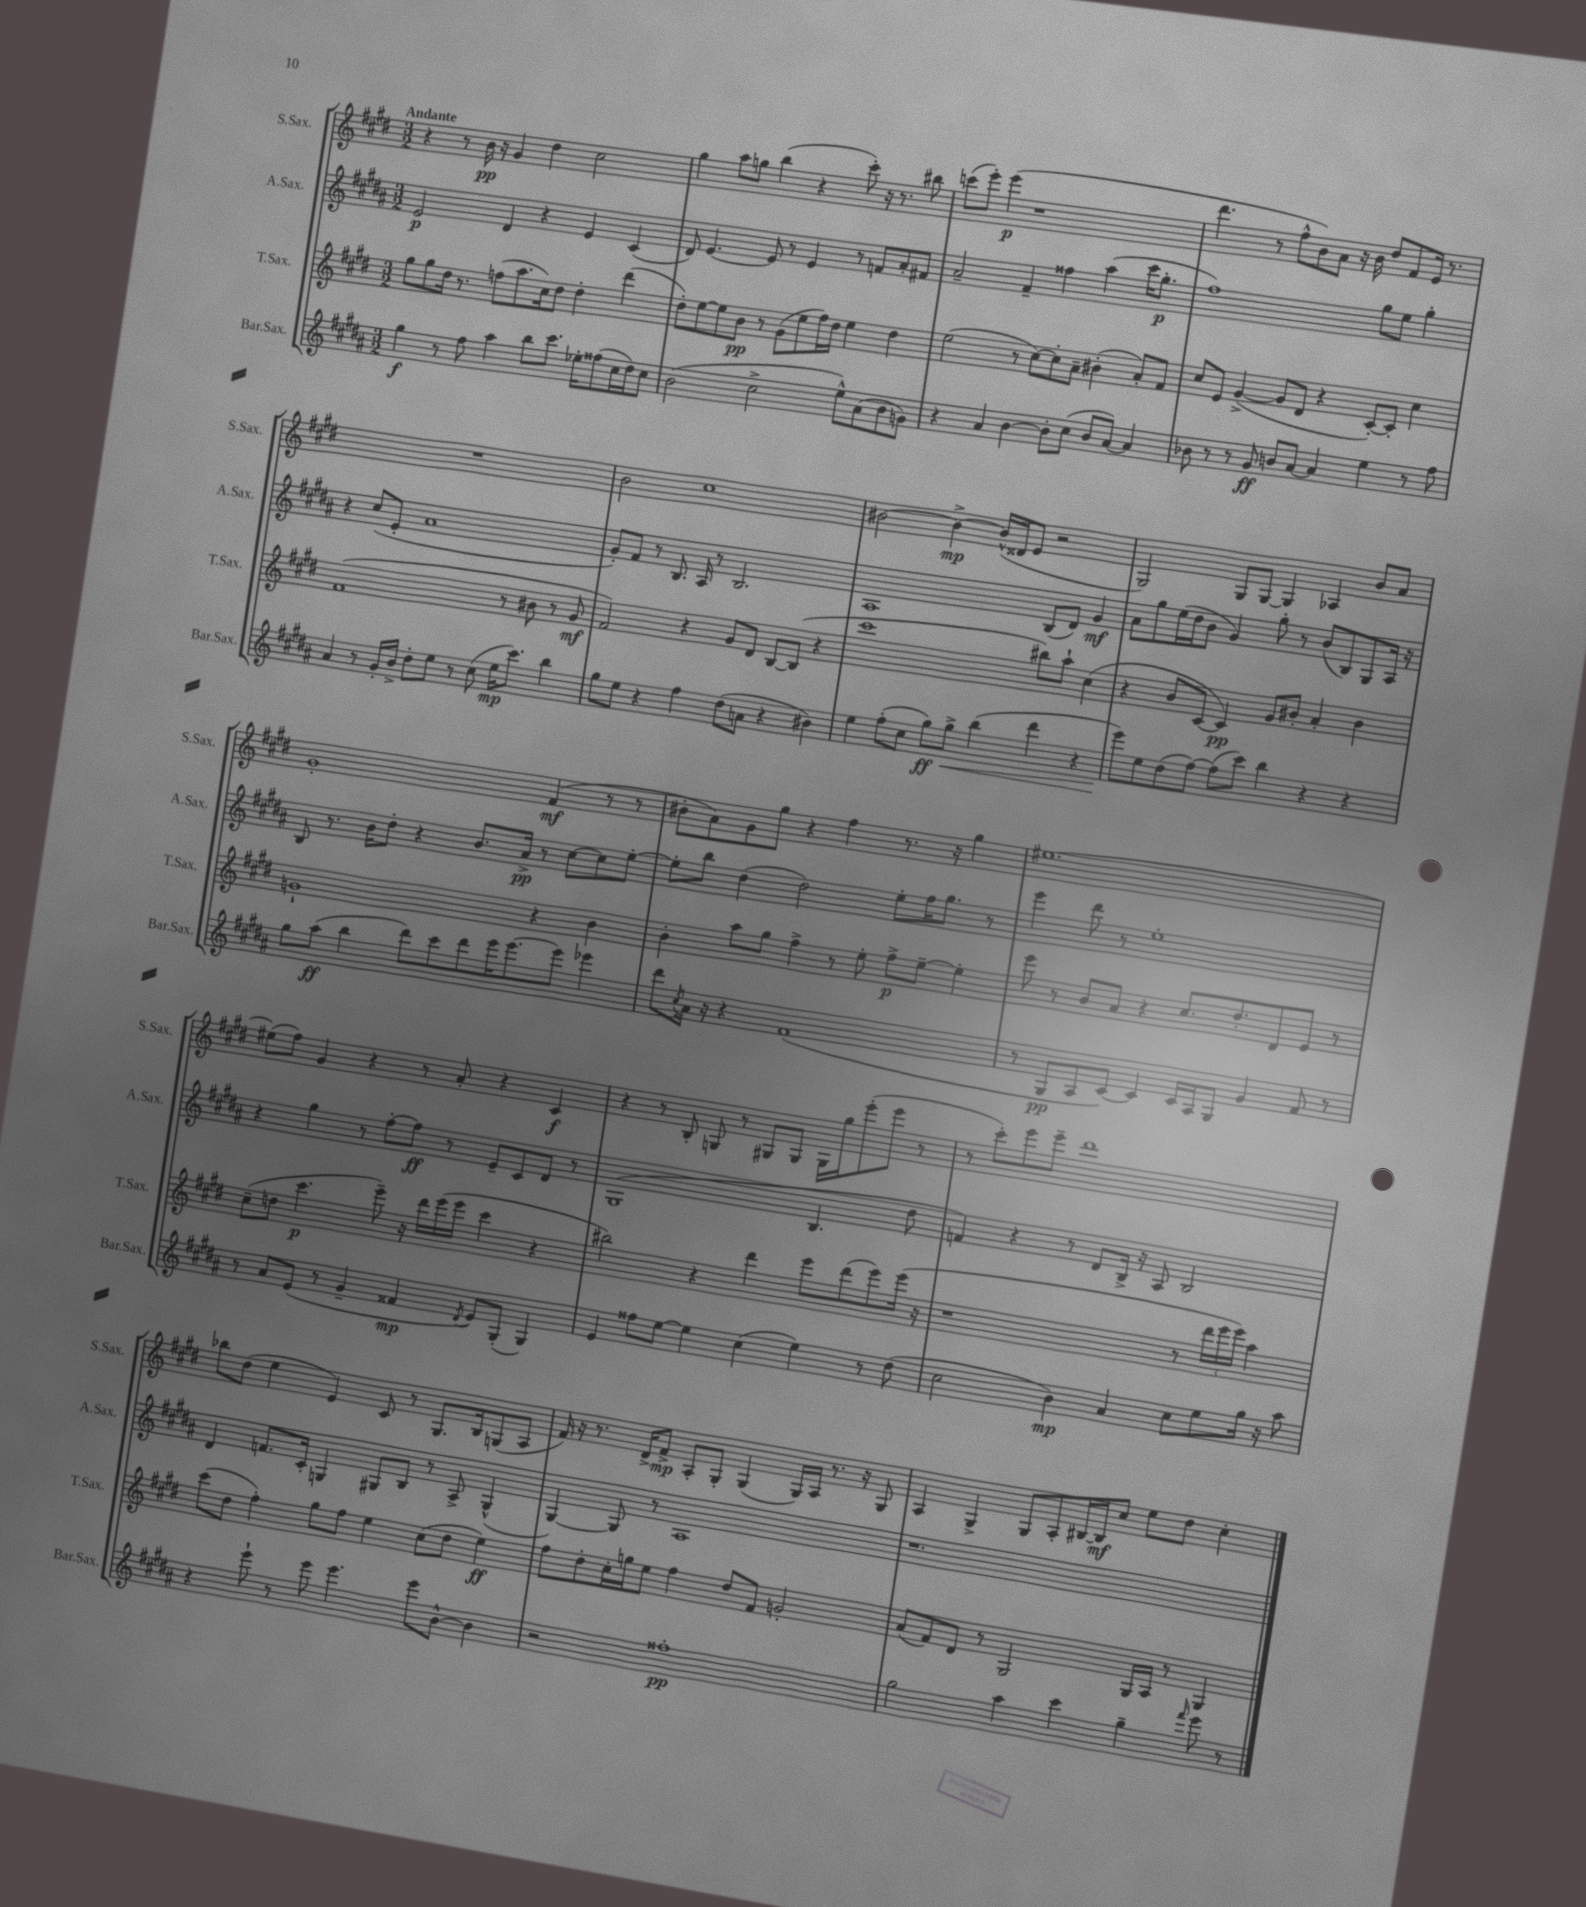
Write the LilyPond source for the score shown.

<<
\new StaffGroup <<
\new Staff = "s0" \with { instrumentName = "S.Sax." shortInstrumentName = "S.Sax." } {
    \clef treble \key e \major \numericTimeSignature \time 3/2 \tempo "Andante"
    r4 r8 b'16\pp r16 gis'4 dis''4 cis''2 |
    gis''4 a''8 g''8 b''4( r4 cis'''8-.) r16 r8. bis''8 |
    c'''8( e'''8-.) e'''4\p( r1 |
    dis'''4. r8 fis''8-^ b'8) a'8 r16 b'16 dis''8 fis'8 e'16 r8. |
    R1. |
    b'2 cis''1 |
    bis'2~ bis'4~->\mp bis'16-^( disis'16 e'8 r2 |
    gis2) gis8 gis8~ gis4 aes4 b'8 a'8 |
    gis'1-. fis'4\mf( r8 r8 |
    bis'8-. a'8) gis'8 gis''8 r4 fis''4 r8. r16 gis''4 |
    eis''1.~ |
    eis''8( fis''8) gis'4 r4 r8 a'8-. r4 cis'4\f |
    r4 r8 b8-. g8 r8 gis8 gis8 gis16 gis''16 e'''8-.( e'''8 r8 |
    r8 cis'''8-.) e'''8 e'''8-- dis'''1 |
    bes''8 dis''8( e''4 e'4) cis'8 r8 gis8. b16 g8( a8 |
    fis'16) r16 r8. dis'16-> fis'8->\mp a8-. gis8-. gis4( gis16) a16 r8. r16 gis8 |
    a4 gis4-> gis8 a8-. bis16~ bis16\mf cis''8 e''8 dis''8 cis''4-. \bar "|." |
}
\new Staff = "s1" \with { instrumentName = "A.Sax." shortInstrumentName = "A.Sax." } {
    \clef treble \key b \major \numericTimeSignature \time 3/2
    e'2\p dis'4 r4 e'4 cis'4( |
    dis'8) e'4.~ e'8 r8 e'4 r8 f'8 ais'8-. fis'8 |
    ais'2-- fis'4-- fisis''4 ais''4( cis'''16 gis''8.-.\p |
    fis''1) gis''8 e''8 gis''4-. |
    r4 cis''8( e'8-. ais'1 |
    gis'8-.) fis'8 r8 b8. ais16 r8 b2. |
    ais1 b8( dis'8) gis'4\mf |
    ais'8 gis''8 e''16( dis''16 b'8 gis'4) gis''8-. r8 b'8( b8) gis8 ais16 r16 |
    b8 r8. b'16 dis''8-. r4 b'8. ais'16->\pp r8 cis''8~ cis''8 e''8~-. |
    e''8-. b''8 dis''4( dis''2) e''8-. fis''16 gis''8. r8 |
    e'''4 dis'''8 r8 e''1-. |
    r4 gis''4 r8 fis''8~-. fis''8\ff r8 e'8-- cis'8 dis'8 r8 |
    gis1( b4. dis''8 |
    f'4) r4 r8 dis'8 b16-> r16 ais8 b2 |
    dis'4 f'8. cis'16-. g4 gis8 b8 r8 ais8-> gis4-^( |
    gis4~) gis8 r8 ais1 |
    r1. \bar "|." |
}
\new Staff = "s2" \with { instrumentName = "T.Sax." shortInstrumentName = "T.Sax." } {
    \clef treble \key e \major \numericTimeSignature \time 3/2
    gis''8 gis''8 dis''16 r8. f''8( a''8. cis''16) dis''8 dis''4-. dis'''4( |
    dis''8-.) e''8~ e''8 b'8\pp r8 gis'8( e''8 fis''16) dis''16 e''4 dis''4 |
    e''2( r8 cis''8~) cis''8-. a'8-- bis'4-.( a'8-.) fis'8 |
    cis''8 e'8 gis'4~->( gis'8 dis'8 r4 cis'8~-.) cis'8-. cis''4 |
    fis'1( r8 bis'8 r8 gis'8\mf |
    fis'2) r4 gis'8 dis'8 b8~ b8( r4 |
    cis'''1 bis''8) a''8-! cis''4( |
    r4 b'8 cis'8~ cis'4\pp) gis'8 bis'8-. a'4-. bis'4 |
    g'1-! r4 b'4 |
    b'4-. a''8 gis''8 fis''4-> r8 e''8-. fis''8->\p e''8~-- e''4-. |
    e'''8 r8 b'8 a'8 r4 cis''8. dis''8.-. dis'8 e'8 r8 |
    cis''8--( d''8 cis'''4.\p e'''8--) r16 dis'''16 e'''16( e'''16 cis'''4 r4 |
    bis''2) r4 dis'''4 e'''8 dis'''8( e'''8) e'''16( r16 |
    r1 r8 \tuplet 3/2 { dis'''16 e'''16 e'''16) } a''4 |
    cis'''8( dis''8 fis''4-.) gis''8 fis''8 e''4 cis''8( dis''8 e''4\ff) |
    fis''8 dis''8-. cis''16-. g''16 e''8 fis''4 dis''8 fis'8 g'2-. |
    a'8( fis'8) dis'8 r8 gis2 gis16 a16 r8 gis4 \bar "|." |
}
\new Staff = "s3" \with { instrumentName = "Bar.Sax." shortInstrumentName = "Bar.Sax." } {
    \clef treble \key b \major \numericTimeSignature \time 3/2
    gis''4\f r8 fis''8 ais''4 b''8 cis'''8. ees''16-. fisis''8( cis''16 dis''16) cis''8 |
    b'2( cis''2-> e''8-^) ais'8( b'8 g'8) |
    r4 ais'4 b'4~ b'8-. cis''8( b'8 ais'8~) ais'4 |
    bes'8 r8 r8 gis'8\ff b'8 ais'8~ ais'4 e''4 r8 fis''8 |
    ais'4 r8 gis'16-. b'16-> dis''8-. e''8 r8 cis''8( e''16\mp cis'''8.) b''4 |
    gis''8 e''8 r4 fis''4 dis''8( a'8 r4 bis'4) |
    e''4 fis''8-.( cis''8 gis''8\ff) gis''8->\< b''4( dis'''4 r4 |
    e'''8\!) e''8 dis''8( fis''8~) fis''8( cis'''8) b''4 r4 r4 |
    gis''8 ais''8\ff( b''4 dis'''8) cis'''8 dis'''8 e'''16 e'''8.~ e'''8 ees'''4 |
    dis'''8 \acciaccatura { cis''8 } ais'16 r16 r4 fis'1( |
    r8 gis8\pp ais8 cis'8~) cis'4 cis'16 ais16 gis8 gis'4 fis'8 r8 |
    r8 ais'8 e'8( r8 gis'4-- fisis'4\mp \acciaccatura { dis'8 } e'8) gis8-.( gis4) |
    e'4 fisis''8 e''8~ e''4 cis''4( e''4) r8 dis''8( |
    cis''2 b'4\mp) ais'4 cis''8 e''8 gis''16 r16 ais''8 |
    r4 e'''8-! r8 e'''8 e'''4. e'''8 b'8~-^ b'4 |
    r2 fisis''1-.\pp |
    gis''2 ais''4 cis'''4 gis''4-- \grace { fis'''16 } e'''8 r8 \bar "|." |
}
>>
>>
\layout { \context { \Score \remove "Bar_number_engraver" } }
